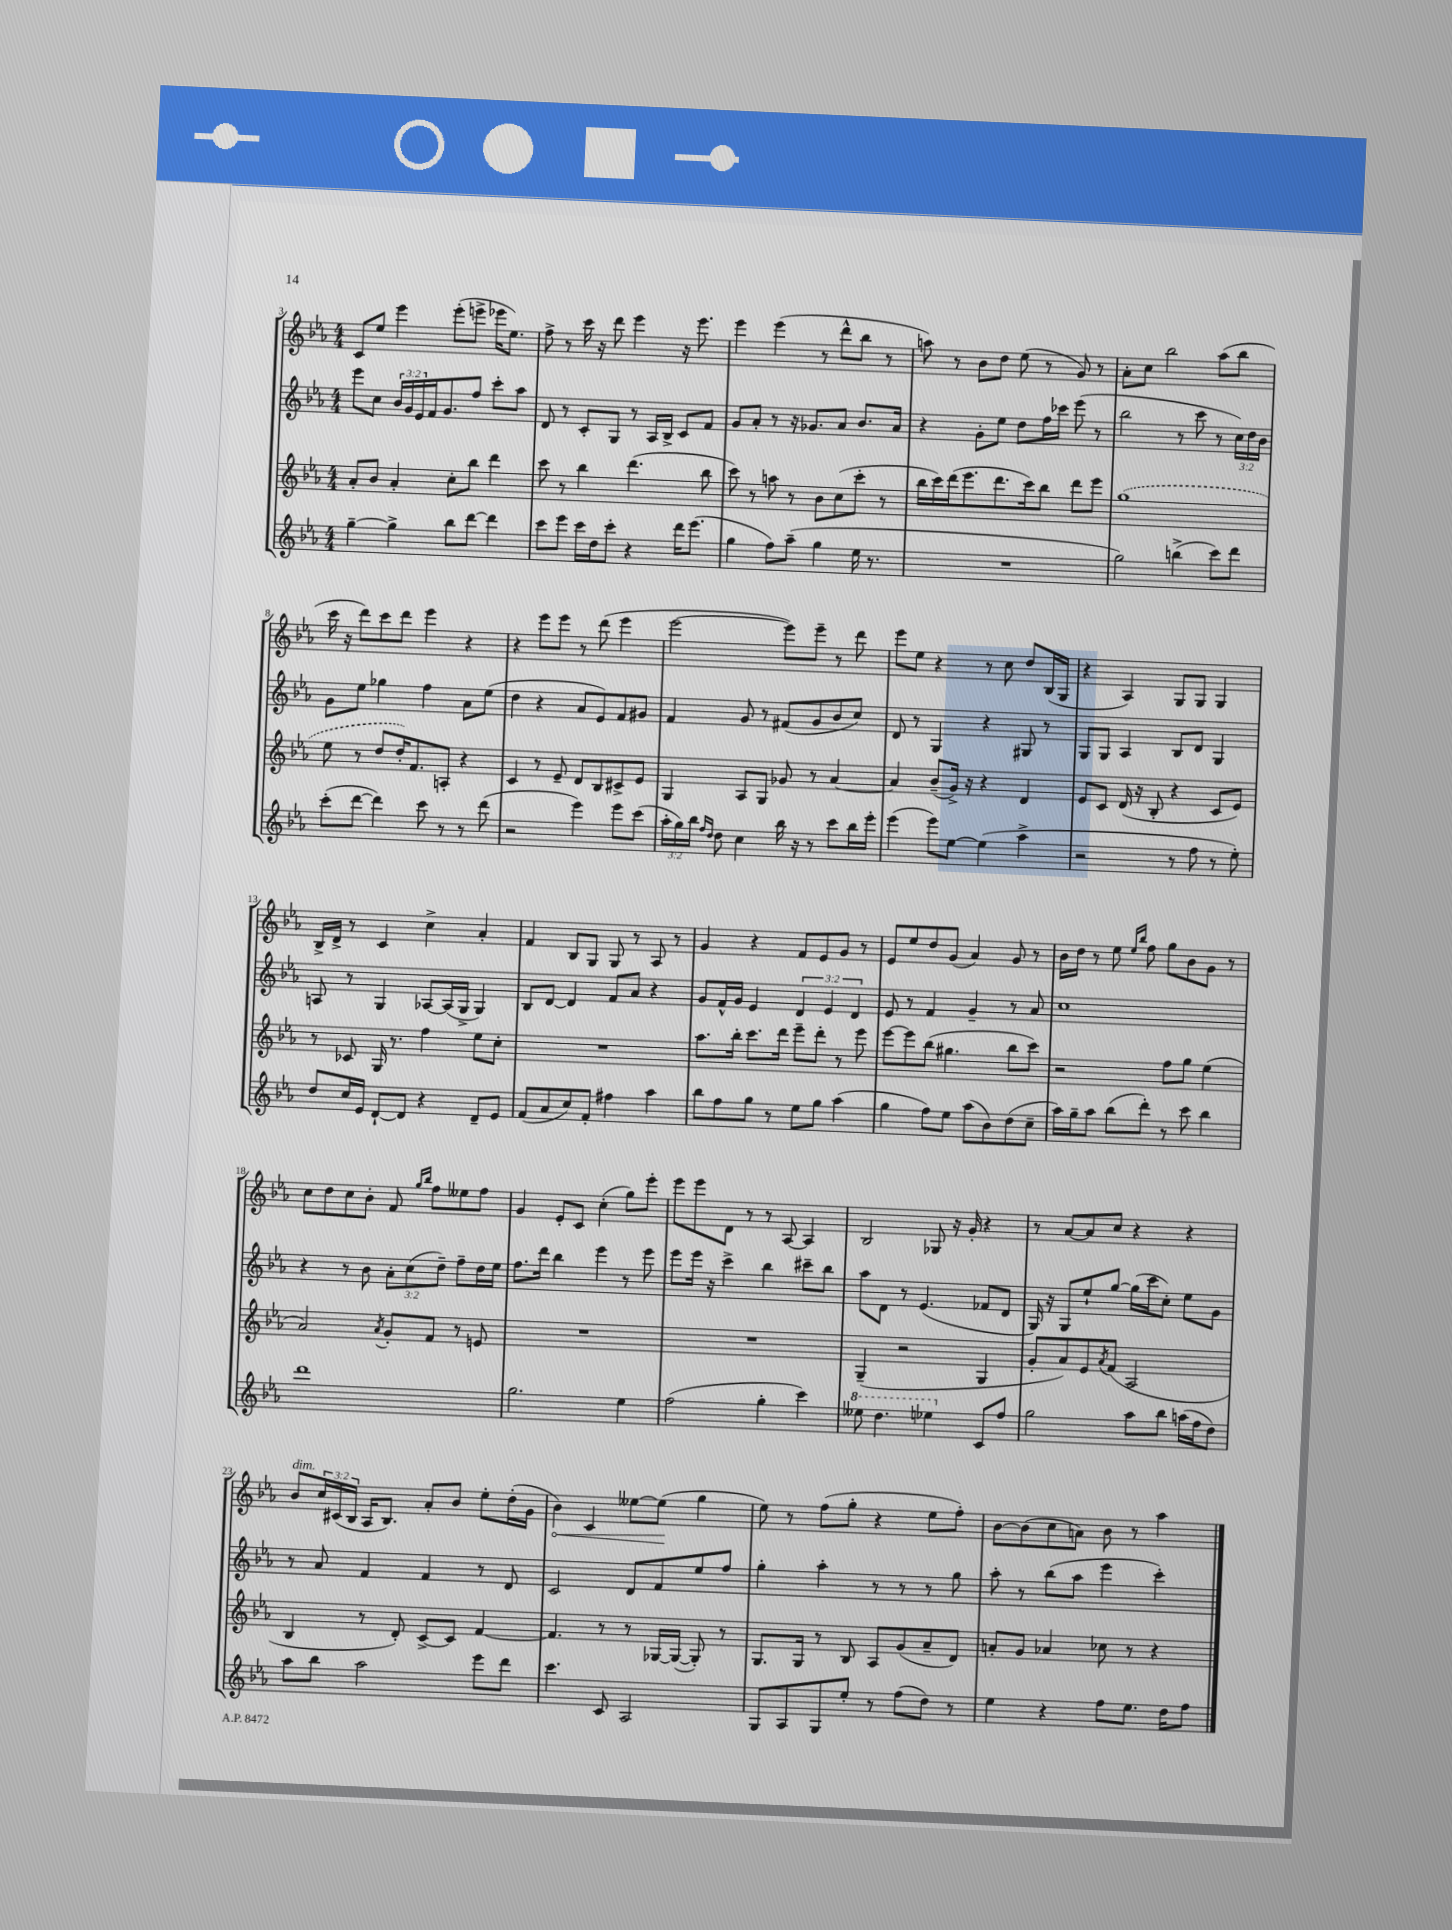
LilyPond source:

<<
\new StaffGroup <<
\new Staff = "s0" {
    \clef treble \key ees \major \numericTimeSignature \time 4/4 \override Staff.TupletNumber.text = #tuplet-number::calc-fraction-text
    c'8 ees''8 ees'''4 ees'''8-.( e'''8-> ees'''16 ees''8.) |
    f''8-> r8 c'''16 r16 d'''8 ees'''4 r16 ees'''8. |
    ees'''4 ees'''4( r8 d'''8-^ bes''8 r8 |
    a''8) r8 bes'8 d''8 ees''8( r8 g'8) r8 |
    aes'8-. c''8 bes''2 aes''8( bes''8 |
    c'''16 r16 d'''8) c'''8 d'''8 ees'''4 r4 |
    r4 ees'''8 ees'''8 r8 d'''8( ees'''4 |
    ees'''2~ ees'''8) ees'''8-- r8 d'''8 |
    ees'''8 ees''8 r4 r8 c''8 d''8 bes16( g16 |
    r4 aes4) g8 g8 g4 |
    bes16-> d'16-> r8 c'4 c''4-> aes'4-. |
    f'4 bes8 g8 g8 r8 aes8 r8 |
    g'4 r4 f'8 ees'8 g'8 r8 |
    ees'8 ees''8 d''8 g'8( aes'4) g'8 r8 |
    bes'16 d''16 r8 ees''8 \grace { ees''16 bes''16 } f''8 g''8 bes'8 g'8 r8 |
    c''8 d''8 c''8 bes'8-. f'8 \grace { g''16 bes''16 } f''8 eeses''8 f''8 |
    g'4 ees'8-. c'8 c''4-.( g''8) ees'''8-. |
    ees'''8 ees'''8 d'8 r8 r8 aes8~ aes4 |
    bes2 ges8 r16 g'16-. r4 |
    r8 aes'8~ aes'8 c''8 r4 r4 |
    bes'8^\markup { \italic "dim." } \tuplet 3/2 { c''16 cis'16( bes16 } aes16 bes8.) aes'8-. bes'8 ees''8-. d''16-.( g'16 |
    \once \override Hairpin.circled-tip = ##t bes'4\<) c'4 eeses''8~ eeses''8\!( g''4 |
    ees''8) r8 f''8( g''8-. r4 ees''8 f''8-.) |
    bes'8~ bes'8( c''8 a'8) bes'8 r8 aes''4 \bar "|." |
}
\new Staff = "s1" {
    \clef treble \key ees \major \numericTimeSignature \time 4/4 \override Staff.TupletNumber.text = #tuplet-number::calc-fraction-text
    ees'''8 c''8 \tuplet 3/2 { bes'16 g'16 ees'16 } f'16 g'8. f''8 c'''8-. aes''8 |
    d'8 r8 c'8-. g8 r8 aes16 bes16-> c'8 f'8 |
    g'8 aes'8-. r8 r16 ges'8. aes'8 bes'8. aes'16 |
    r4 g'8-. ees''8 d''8 f''16 ces'''16 ees'''8( r8 |
    bes''2 r8 c'''8 r8 \tuplet 3/2 { c''16) d''16 bes'16 } |
    g'8 ees''8 ges''4 f''4 aes'8 ees''8( |
    d''4 r4 aes'8 ees'8) f'8 gis'8 |
    f'4 g'8 r8 fis'8( g'8 bes'8 c''8) |
    d'8 r8 g4 r4 gis8 r8 |
    g8 g8 aes4 bes8 d'8 g4 |
    a8 r8 g4 aes8~ aes16( g16-> g4) |
    bes8 d'8~ d'4 f'8 aes'8 r4 |
    g'8 f'16-^ g'16 ees'4 \tuplet 3/2 { d'4 ees'4 d'4 } |
    ees'8 r8 f'4 g'4-- r8 aes'8 |
    c''1 |
    r4 r8 bes'8 \tuplet 3/2 { aes'8-. c''8( d''8--) } f''8-- d''16 ees''16 |
    f''8. d'''16 bes''4 ees'''4 r8 ees'''8 |
    ees'''8 ees'''16 r16 c'''4-> bes''4 cis'''8-- bes''8 |
    aes''8 d'8 r8 ees'4.( fes'8 d'8 |
    g16) r16 g8 ees''8-! g''8~ g''16( c'''16 c''8-.) ees''8 g'8 |
    r8 aes'8 f'4 f'4 r8 d'8 |
    c'2 d'8 f'8 ees''8 f''8 |
    g''4-. aes''4-. r8 r8 r8 g''8 |
    aes''8-. r8 bes''8( aes''8 ees'''4 c'''4-.) \bar "|." |
}
\new Staff = "s2" {
    \clef treble \key ees \major \numericTimeSignature \time 4/4
    aes'8-. bes'8 aes'4-. c''8-. bes''8 d'''4 |
    c'''8 r8 bes''4 d'''4.( bes''8 |
    c'''8) r8 a''8 r8 bes'8 c''8( c'''8-. r8 |
    bes''16 c'''16) d'''16( ees'''8. d'''8. c'''16) bes''8 d'''8 ees'''8 |
    \once \slurDashed g''1( |
    ees''8 r8 d''8 d''16-.) f'8. a8-. r4 |
    c'4 r8 ees'8-- d'8 bes8 cis'8-> ees'8 |
    g4 aes8 g8 ges'8 r8 aes'4~ |
    aes'4 bes'8--( g'16->) r16 r4 d'4 |
    ees'8 c'8 d'16( r16 bes8-. r4 c'8 ees'8) |
    r8 ces'8 g16 r8. f''4 ees''8 c''8-. |
    R1 |
    aes''8. bes''16-. c'''8. d'''16 ees'''8-- d'''8-. r8 ees'''8 |
    ees'''8~ ees'''8 bes''8( gis''4. bes''8 c'''8) |
    r2 f''8 g''8 ees''4( |
    aes'2) \acciaccatura { aes'8 } g'8-. f'8 r8 e'8 |
    R1 |
    R1 |
    g4--( r2 g4 |
    g'8-. aes'8) ees'8 \acciaccatura { aes'8 } f'8( aes2 |
    bes4 r8 d'8-.) c'8~-> c'8 f'4~ |
    f'4. r8 r8 ges16~ ges16~( ges8-.) r8 |
    g8. g16 r8 bes8 aes8 g'8( aes'8-- d'8) |
    a'8-. g'8 aes'4 ces''8 r8 r4 \bar "|." |
}
\new Staff = "s3" {
    \clef treble \key ees \major \numericTimeSignature \time 4/4 \override Staff.TupletNumber.text = #tuplet-number::calc-fraction-text
    g''4~-- g''4-> bes''8 d'''8~ d'''4 |
    c'''8 ees'''8 c'''16 d''16 c'''8-. r4 d'''16 ees'''8.( |
    g''4 f''8) aes''8--( g''4 ees''16 r8. |
    R1 |
    g''2) b''4->( c'''8) d'''8 |
    c'''8-.( d'''8~ d'''4) c'''8 r8 r8 d'''8( |
    r2 ees'''4) ees'''8 c'''8( |
    \tuplet 3/2 { aes''16-. g''16) bes''16 } \grace { f''16 d''16 } d''8 c''4 bes''16 r16 r8 c'''8 bes''16 ees'''16-. |
    ees'''4( ees'''8) ees''8~ ees''4( aes''4-> |
    r2 r8 f''8 r8 ees''8-.) |
    d''8 c''16 ees'16 d'8~-! d'8 r4 d'8-- ees'8 |
    f'8( aes'8 c''8) f'8-. fis''4 aes''4 |
    bes''8 f''8 g''8 r8 ees''8 g''8 aes''4( |
    g''4 f''8) ees''8 aes''8( bes'8) d''8( c''8-- |
    aes''16) g''16-- aes''8 bes''8( d'''8-.) r8 c'''8 bes''4 |
    d'''1 |
    g''2. ees''4 |
    f''2( g''4-. c'''4) |
    \ottava #1 eeses'''8 d'''4. ees'''4 \ottava #0 c'8 f''8 |
    g''2 aes''8 bes''8 a''16( f''16 d''8) |
    aes''8 bes''8 aes''2 ees'''8 d'''8 |
    c'''4. c'8 aes2 |
    g8 aes8 g8 ees''8-. r8 f''8( d''8) r8 |
    ees''4 r4 f''8 ees''8. d''16 f''8 \bar "|." |
}
>>
>>
\layout { \context { \Score currentBarNumber = #3 } }
